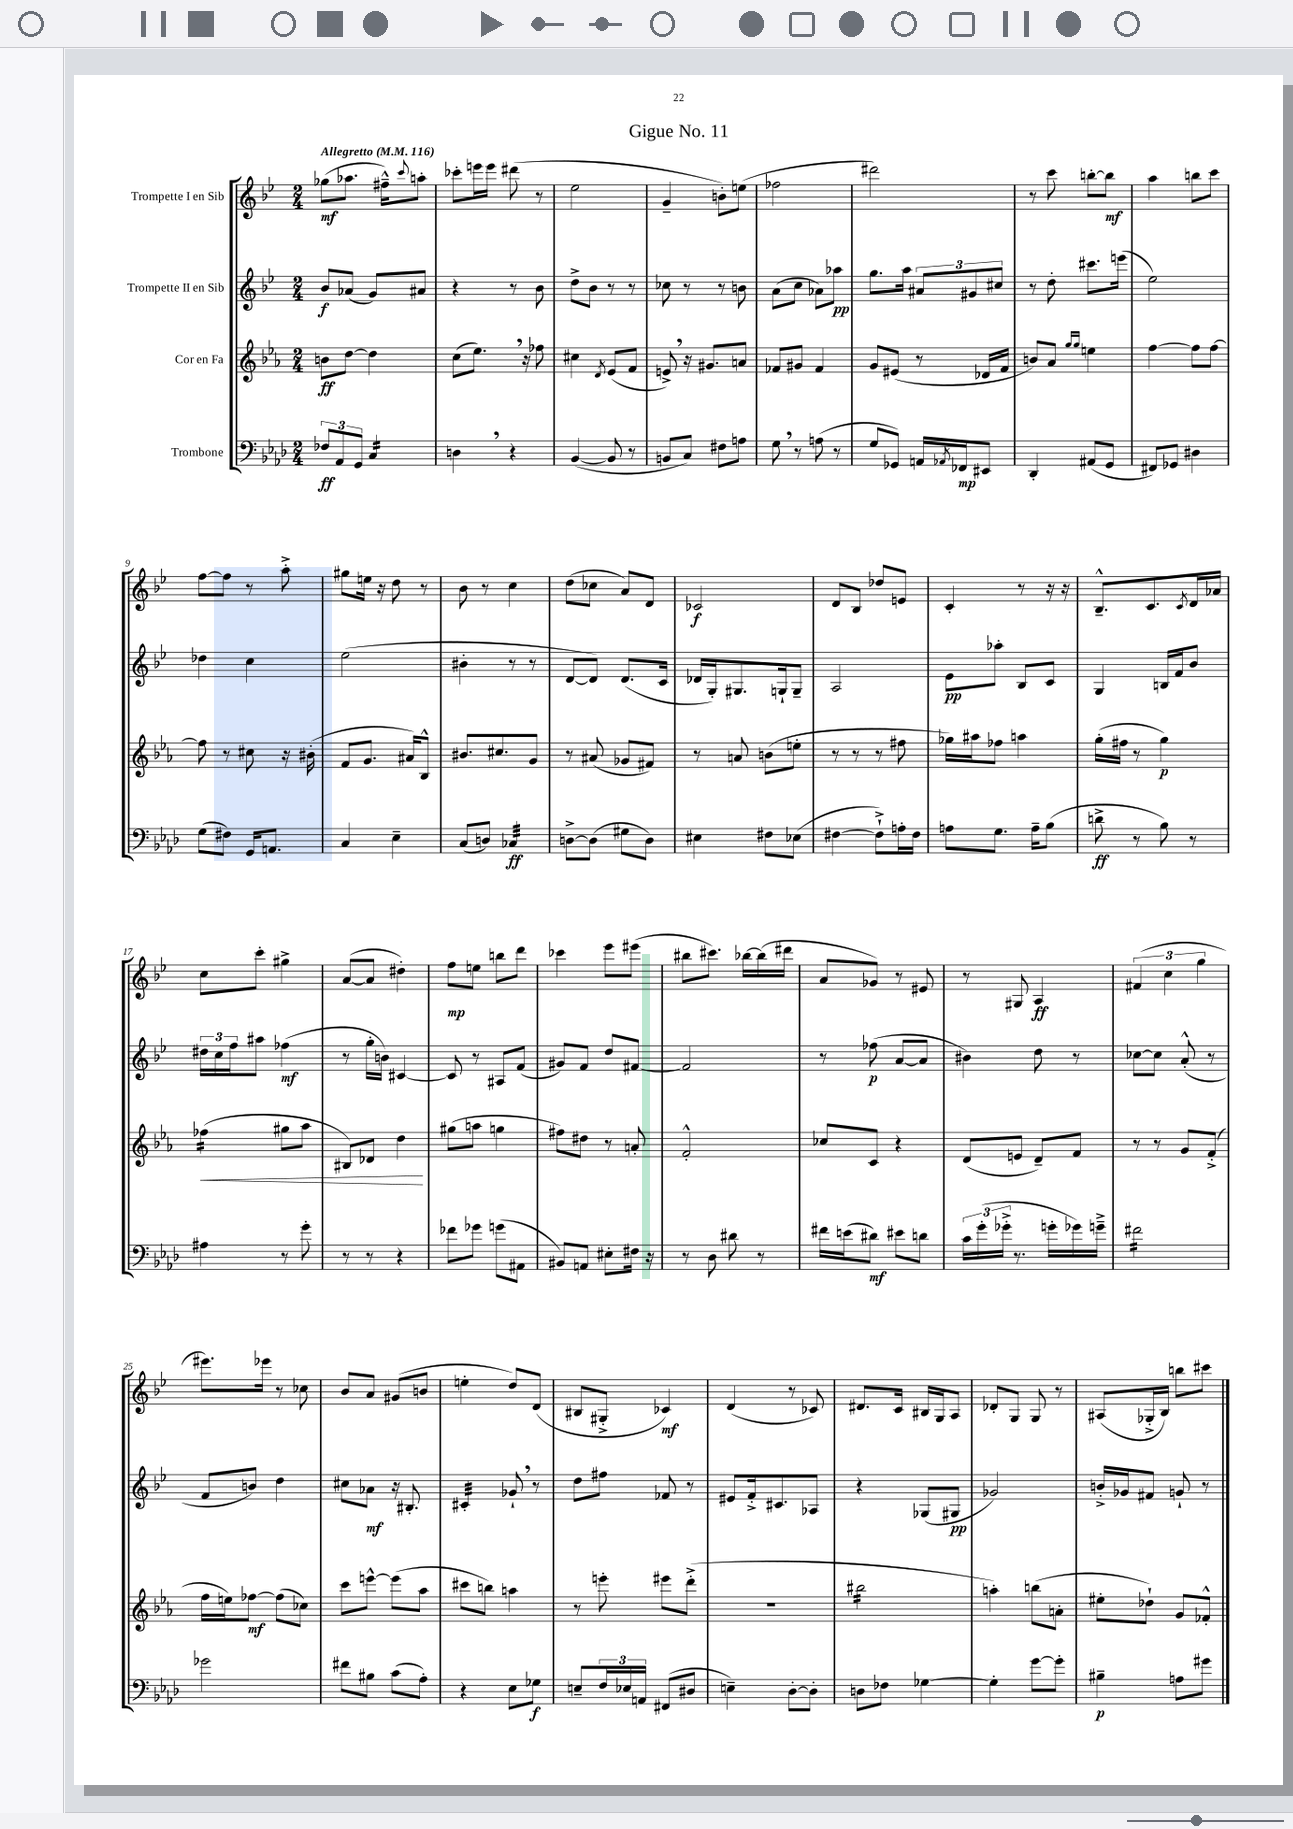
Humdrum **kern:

**kern	**kern	**kern	**kern
*staff4	*staff3	*staff2	*staff1
*clefF4	*clefG2	*clefG2	*clefG2
*k[b-e-a-d-]	*k[b-e-a-]	*k[b-e-]	*k[b-e-]
*M2/4	*M2/4	*M2/4	*M2/4
*MM116	*MM116	*MM116	*MM116
12F-/L	8b\L	8b-/L	(8gg-\L
12AA-/	.	.	.
.	[8dd\J	(8a-/J	8.aa-\J
12GG/J	.	.	.
4C/	4dd\]	8g/L)	.
.	.	.	16ff#~^^\LK)
.	.	.	8qqccc/
.	.	8a#/J	8aa'\J
=	=	=	=
4D\	(8cc\L	4r	8ccc-'\L
.	8.ee-\J)	.	16eee\L
.	.	.	16eee\JJ
4r	.	8r	(8ddd#\
.	16r	.	.
.	8ff-\	8b-\	8r
=	=	=	=
([4BB-/	4cc#\	8dd^\L	2ee-\
.	.	8b-\J	.
.	8qd/	.	.
8BB-/]	(8e-/L	8r	.
8r	8f/J	8r	.
=	=	=	=
8BB/L	8e^/)	8cc-\	4g~/
8C/J)	16r	8r	.
.	8.g#/L	.	.
8F#\L	.	8r	8b'\L)
8A\J	8a/J	8b\	(8ee\J
=	=	=	=
8G\	8f-/L	(8a\L	2ff-\
8r	8g#/J	8cc\J	.
(8A\	4f-/	8a-\L)	.
8r	.	8aa-\J	.
=	=	=	=
8G/L	8g/L	8.gg\L	2ddd#\)
8GG-/J)	(8e#/J	.	.
.	.	16aa\Jk	.
16AA/LL	8r	12a#/L	.
8qAA-/	.	.	.
16FF-/J	.	.	.
.	.	12g#/	.
8EE#/J	16d-/LL	.	.
.	.	12cc#/J	.
.	16f/JJ	.	.
=	=	=	=
4DD-'/	8b/L)	8r	8r
.	8a-/J	8dd'\	8ccc\
.	16qqgg/LL	.	.
.	16qqgg/JJ	.	.
(8AA#/L	4ee\	8.ccc#\L	[8bb'\L
8GG/J	.	.	8bb\]J
.	.	(16eee\Jk	.
=	=	=	=
8FF#/L)	[4ff\	2ee-\)	4aa\
8GG-/J	.	.	.
4D#\	8ff\]L	.	8bb\L
.	[8ff\J	.	8ccc\J
=	=	=	=
(8G\L	8ff\]	4dd-\	[8ff\L
8F#\J)	8r	.	8ff\]J
16GG/LK	8cc#\	4cc\	8r
8.AA/J	.	.	.
.	16r	.	8aa'^\
.	(16b#'\	.	.
=	=	=	=
4C/	8f/L	(2ee-\	8gg#\L
.	8.g/J	.	16ee\Jk
.	.	.	16r
4E-~\	.	.	8dd\
.	16a#/LK)	.	.
.	8B-^^/J	.	8r
=	=	=	=
(8C/L	8.b#/L	4b#'\	8b-\
8D/J)	.	.	8r
.	8.cc#/	.	.
4C-/	.	8r	4cc\
.	8g/J	8r	.
=	=	=	=
[8D^\L	8r	[8d/L	(8dd\L
(8D\]J	(8a#/	8d/]J)	8cc-\J
8G#\L	8g-/L	(8.d/L	8a/L)
8D\J)	8f#/J)	.	8d/J
.	.	16c/Jk	.
=	=	=	=
4E#\	8r	16d-/LL	2c-/
.	.	16G'/J)	.
.	8a/	8.G#/	.
8F#\L	(8b\L	.	.
.	.	16G`/k	.
(8E-\J	8ee'\J	8G~/J	.
=	=	=	=
[4F#\	8r	2A/	8d/L
.	8r	.	8B-/J
8F#`^\]L)	8r	.	8dd-/L
16A'\L	8ff#\	.	8e/J
16F#\JJ	.	.	.
=	=	=	=
8A\L	16gg-\LL)	8e-\L	4c'/
.	16aa#\J	.	.
8.G\J	8ff-\J	8aa-'\J	.
.	4aa\	8B-/L	8r
16A~\LK	.	.	.
(8B-\J	.	8c/J	16r
.	.	.	16r
=	=	=	=
8d^\	(16gg'\LL	4G/	8.B-~^^/L
.	16ff#\JJ	.	.
8r	8r	.	.
.	.	.	8.c/
8B-\)	4gg\)	16B/LL	.
.	.	16f/J	.
.	.	.	8qc/
8r	.	8b-/J	16d/L
.	.	.	16a-/JJ
=	=	=	=
4A#\	(4ff-\	24dd#\LL	8cc\L
.	.	24cc\	.
.	.	24ff\J	.
.	.	8aa#\J	8ccc'\J
8r	8gg#\L	(4ff-\	4gg#^\
8g'\	8aa-\J	.	.
=	=	=	=
8r	8B#/L)	8r	([8a/L
8r	8d-/J	16gg'\LL	8a/]J
.	.	16b\JJ)	.
4r	4dd\	[4c#/	4dd#'\)
=	=	=	=
8f-\L	(8gg#\L	8c#/]	8ff\L
8g-\J	8aa\J	8r	8ee\J
(8g\L	4gg\	8A#/L	8bb\L
8AA#\J	.	(8f/J	8ddd\J
=	=	=	=
8BB#/L)	8ff#\L)	8g#/L)	4ccc-\
8AA/J	8dd#\J	8f/J	.
8E#'\L	8r	8dd/L	8eee-\L
16F#\Jk	8a'/	[8f#/J	(8eee#\J
16r	.	.	.
=	=	=	=
8r	2f'^^/	2f#/]	8bb#\L
8D-\	.	.	8.ccc#\J)
8d#\	.	.	.
.	.	.	[16bb-\LL
8r	.	.	(16bb-\]
.	.	.	16ddd#\JJ
=	=	=	=
16f#\LL	8cc-/L	8r	8a/L
(16e\J	.	.	.
8d#\J)	8c/J	(8ff-\	8g-/J)
8e#\L	4r	[8a/L	8r
8d\J	.	8a/]J	8e#/
=	=	=	=
24c\LL	(8d/L	4b#\)	8r
(24g'\	.	.	.
24g-'^\JJ	.	.	.
8.r	8e/J	.	8G#/
.	8d~/L)	8dd\	4A/
16g'\LL	.	.	.
16g-\)	8f/J	8r	.
16g~^\JJ	.	.	.
=	=	=	=
2f#\	8r	[8cc-\L	(6f#/
.	8r	8cc-\]J	.
.	.	.	6cc\
.	8g/L	(8a'^^/	.
.	.	.	6gg\
.	(8f'^/J	8r	.
=	=	=	=
2g-\	16ff\LL	8f/L	8.eee#\L)
.	16ee\J)	.	.
.	[8ff-\J	8b/J)	.
.	.	.	16eee-\Jk
.	(8ff-\]L	4dd\	8r
.	8cc-\J)	.	8cc-\
=	=	=	=
8f#\L	8ccc\L	8cc#\L	8b-/L
8B#\J	[8eee^^\J	8a-\J	8a/J
(8c\L	(8eee\]L	16r	(8g#/L
.	.	8.B#'/	.
8A-'\J)	8aa-\J	.	8b/J
=	=	=	=
4r	8ccc#\L	4c#'/	4ee'\
.	8bb\J)	.	.
8E-\L	4aa\	8g-`/	8dd/L)
8G-\J	.	8r	(8d/J
=	=	=	=
8E~/L	8r	8dd\L	8B#/L
24F/L	8eee'\	8ff#\J	8G#'^/J
24E-/	.	.	.
24AA/JJ	.	.	.
(8FF#/L	8eee#\L	8f-/	4c-/)
8D#/J	(8ddd'^\J	8r	.
=	=	=	=
4E~\)	2r	8e#/L	(4d/
.	.	16f'^/k	.
.	.	8.c#/	.
[8D-'\L	.	.	8r
8D-'\]J	.	8A-/J	8c-/)
=	=	=	=
8D\L	2bb#\	4r	8.d#/L
8F-\J	.	.	.
.	.	.	16c/Jk
[4G-\	.	(8G-/L	16B#/LL
.	.	.	16G/J
.	.	8G#/J	8A/J
=	=	=	=
4G-'\]	4aa'\)	2g-/)	8d-'/L
.	.	.	8G/J
[8g\L	(8bb\L	.	8G/
8g'\]J	8a'\J	.	8r
=	=	=	=
4B#~\	8ee#'\L	16b'^/LL	(8A#/L
.	.	16g-/J	.
.	8dd-`\J)	8f#/J	16G-'^/L
.	.	.	16B-/JJ)
8A\L	8g/L	8g`/	8bb\L
8g#\J	8f-'^^/J	8r	8ccc#\J
==	==	==	==
*-	*-	*-	*-
